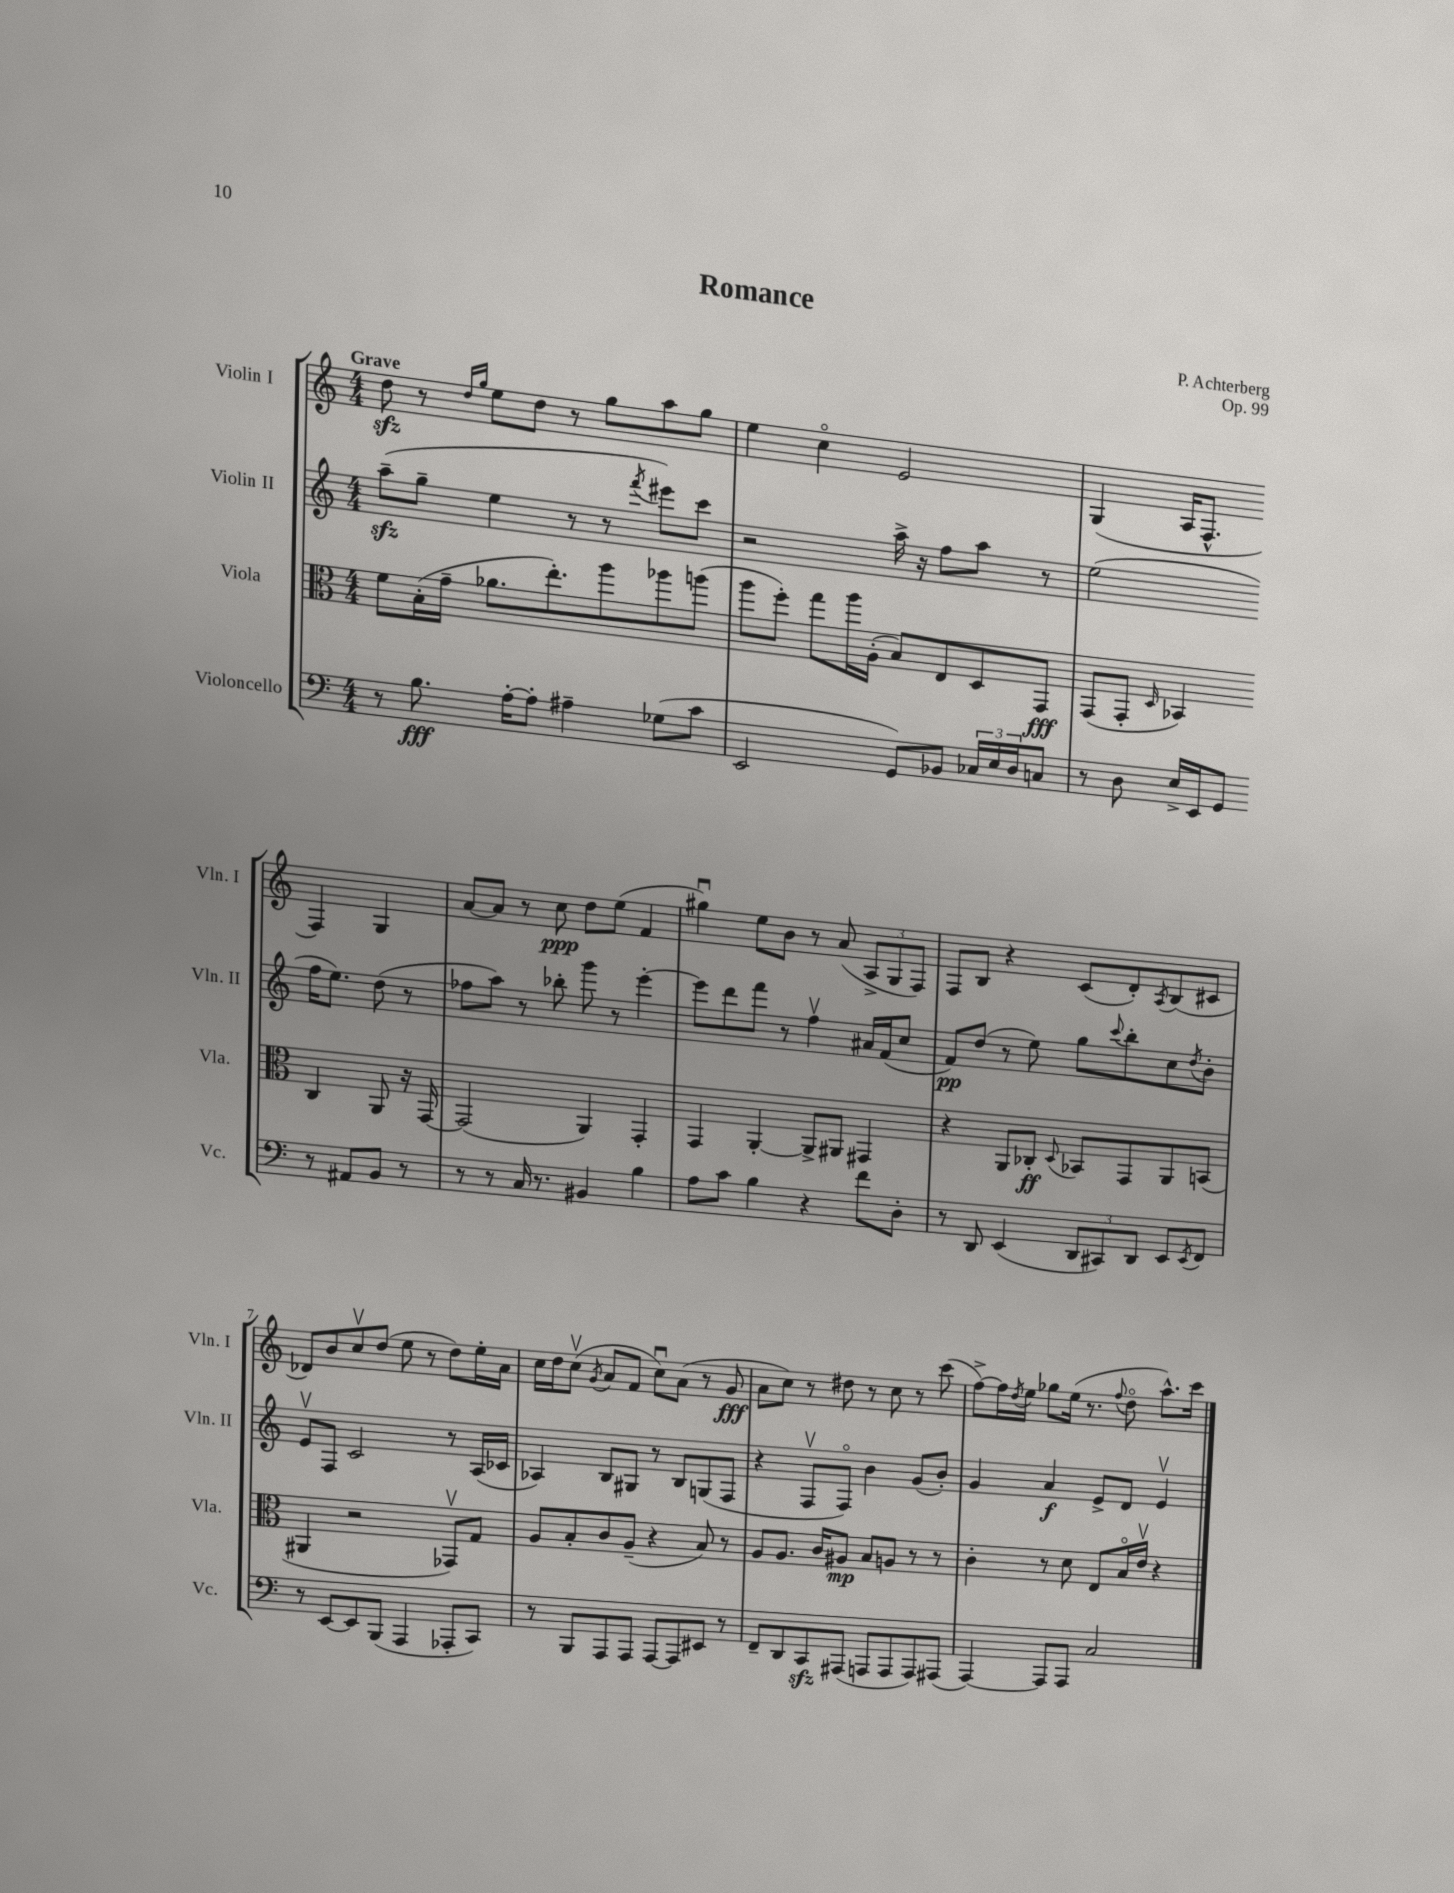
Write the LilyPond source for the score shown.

\header { title = "Romance" composer = "P. Achterberg" opus = "Op. 99" }
<<
\new StaffGroup <<
\new Staff = "s0" \with { instrumentName = "Violin I" shortInstrumentName = "Vln. I" } {
    \clef treble \key c \major \numericTimeSignature \time 4/4 \tempo "Grave"
    d''8\sfz r8 \grace { d''16 g''16 } e''8 d''8 r8 g''8 a''8 g''8 |
    e''4 c''4\flageolet e'2 |
    g4( a16 f8.-^ f4) g4 |
    a'8~ a'8 r8 c''8\ppp d''8 e''8( f'4 |
    gis''4\downbow) e''8 b'8 r8 a'8( \tuplet 3/2 { a8-> g8 f8) } |
    f8 b8 r4 c'8( d'8-.) \acciaccatura { a8 } b8( cis'8 |
    des'8) b'8 c''8\upbow d''8( e''8 r8 d''8) e''16-. a'16 |
    c''16 d''16 c''8\upbow( \acciaccatura { g'8 } a'8 f'8 c''8\downbow) a'8( r8 g'8\fff |
    a'8 c''8) r8 dis''8 r8 c''8 r8 c'''8( |
    f''8~->) f''16 \acciaccatura { d''8 } e''16 ges''8 e''16( r8. \appoggiatura { f''8 } d''8\flageolet a''8.-^) c'''16 \bar "|." |
}
\new Staff = "s1" \with { instrumentName = "Violin II" shortInstrumentName = "Vln. II" } {
    \clef treble \key c \major \numericTimeSignature \time 4/4
    a''8--\sfz( g''8-- e''4 r8 r8 \acciaccatura { f'''8 } eis'''8) c'''8 |
    r2 a''16-> r16 f''8 a''8 r8 |
    e''2( f''16 e''8.) d''8( r8 |
    fes''8 a''8) r8 bes''8-. g'''8 r8 e'''4~-. |
    e'''8 d'''8 f'''8 r8 f''4\upbow ais'16 f'16( c''8 |
    f'8\pp) d''8( r8 e''8) g''8 \appoggiatura { c'''8 } b''8-. c''8 \acciaccatura { d''8 } b'8-. |
    e'8\upbow f8 c'2 r8 a16( ces'16 |
    aes4) b8 gis8 r8 b8 g8( f8 |
    r4 f8\upbow f8\flageolet) b'4 g'8( b'8-.) |
    g'4 a'4\f e'8-> d'8 e'4\upbow \bar "|." |
}
\new Staff = "s2" \with { instrumentName = "Viola" shortInstrumentName = "Vla." } {
    \clef alto \key c \major \numericTimeSignature \time 4/4
    f'8 b16-.( g'16-- aes'8. e''8.-.) a''8 aes''8 a''8( |
    a''8 f''8-.) g''8 a''16 a16-.( b8) e8 d8 g,8\fff |
    g,8( g,8-. \grace { d16 } bes,4) c4 a,8 r16 g,16~ |
    g,2( a,4) g,4-. |
    g,4 a,4~-. a,8-> ais,8 gis,4 |
    r4 a,8 ces8-.\ff \appoggiatura { d8 } bes,8 g,8 a,8 b,8( |
    ais,4 r2 ges,8\upbow) g8 |
    a8 b8-. c'8 a8--( r4 b8) r8 |
    a8 a8. c'16 ais8\mp b8 a8 r8 r8 |
    c'4-. r8 d'8 e8 b16\flageolet e'16\upbow r4 \bar "|." |
}
\new Staff = "s3" \with { instrumentName = "Violoncello" shortInstrumentName = "Vc." } {
    \clef bass \key c \major \numericTimeSignature \time 4/4
    r8 b8.\fff a16~-. a8-. ais4-- ges8( c'8 |
    e,2 g,8) bes,8 \tuplet 3/2 { ces16 e16 d16 } c8 |
    r8 d8 e16-> e,16 g,8 r8 ais,8 b,8 r8 |
    r8 r8 c16 r8. bis,4 b4 |
    a8 c'8 b4 r4 f'8 d8-. |
    r8 d,8 e,4( \tuplet 3/2 { d,8 cis,8) d,8 } e,8 \acciaccatura { e,8 } f,8 |
    r8 e,8~ e,8 b,,8( a,,4 aes,,8-. c,8) |
    r8 b,,8 a,,8 a,,8 a,,8~ a,,8 eis,8 r8 |
    f,8-- d,8 c,8\sfz ais,,8( a,,8 a,,8 a,,8) ais,,8( |
    a,,4~) a,,8 a,,8 c2 \bar "|." |
}
>>
>>
